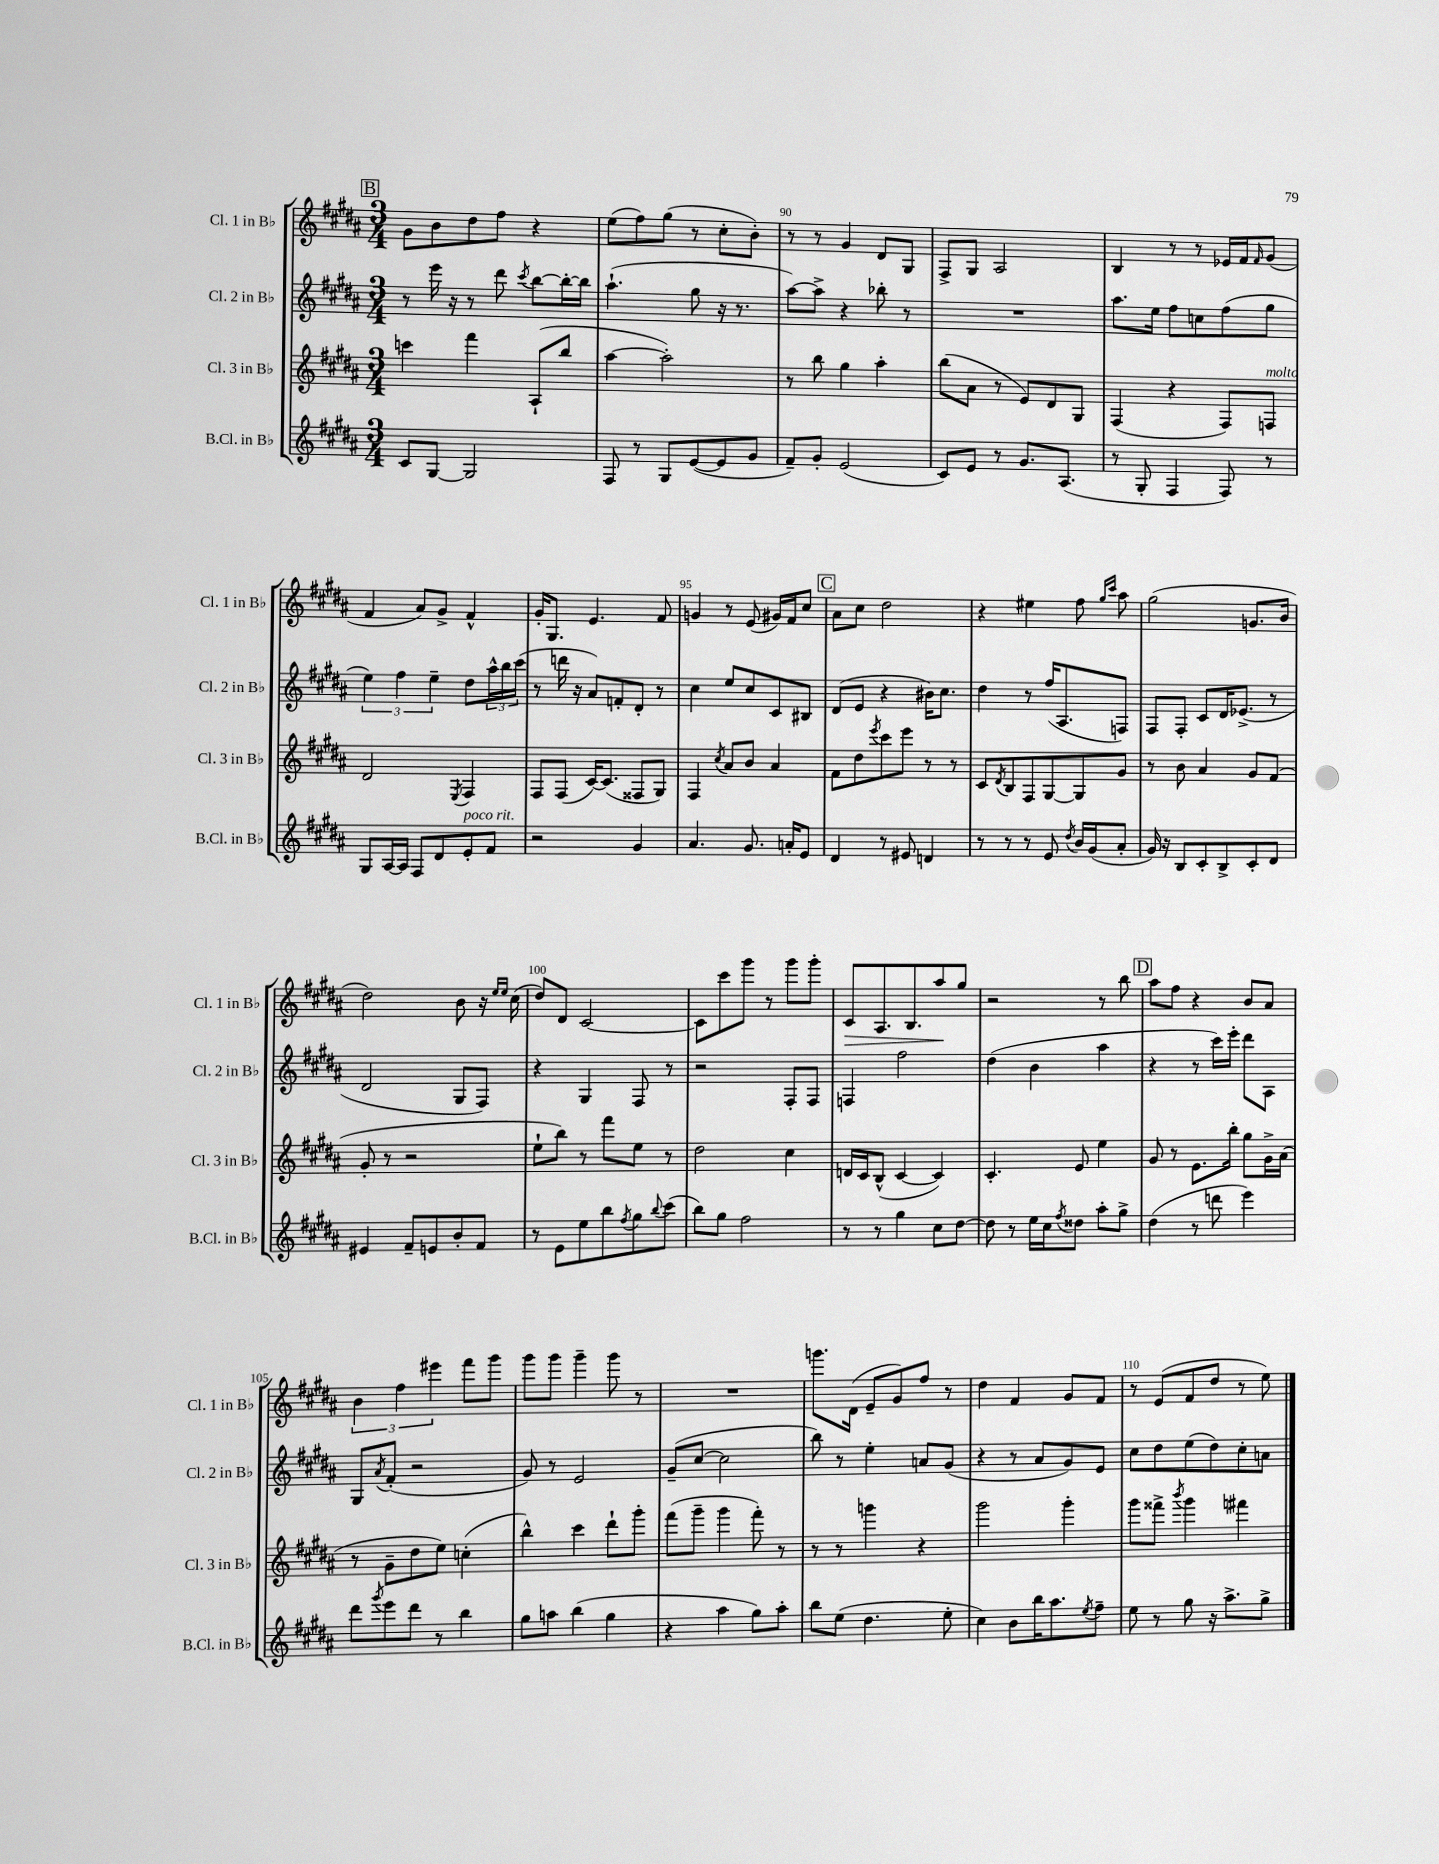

**kern	**kern	**kern	**kern	**dynam
*part4	*part3	*part2	*part1	*part1
*staff4	*staff3	*staff2	*staff1	*staff1
*I"B.Cl. in B♭	*I"Cl. 3 in B♭	*I"Cl. 2 in B♭	*I"Cl. 1 in B♭	*
*I'B.Cl. in B♭	*I'Cl. 3 in B♭	*I'Cl. 2 in B♭	*I'Cl. 1 in B♭	*
*clefG2	*clefG2	*clefG2	*clefG2	*
*k[f#c#g#d#a#]	*k[f#c#g#d#a#]	*k[f#c#g#d#a#]	*k[f#c#g#d#a#]	*
*M3/4	*M3/4	*M3/4	*M3/4	*
!!LO:REH:place=s1:t=B
=88	=88	=88	=88	=88
8c#/L	4cccn\	8r	8g#\L	.
[8G#/J	.	16eee\	8b\	.
.	.	16r	.	.
2G#/]	4fff#\	8r	8dd#\	.
.	.	8ddd#\	8ff#\J	.
.	.	8qccc#/	.	.
.	(8A#`/L	[8bb\L	4r	.
.	8bb/J	16bb'\L_	.	.
.	.	16bb\JJ]	.	.
=89	=89	=89	=89	=89
8F#/	[4aa#\	(4.aa#`\	(8ee\L	.
8r	.	.	8ff#\)	.
8G#/L	2aa#'\])	.	(8gg#\J	.
([8e/	.	8gg#\	8r	.
8e/]	.	16r	8cc#'\L	.
.	.	8.r	.	.
8g#/J	.	.	8b'\J)	.
=90	=90	=90	=90	=90
8f#~/L)	8r	[8aa#\L)	8r	.
8g#'/J	8bb\	8aa#^\J]	8r	.
(2e/	4gg#\	4r	4g#/	.
.	4aa#'\	8bb-X'\	8d#/L	.
.	.	8r	8G#/J	.
=91	=91	=91	=91	=91
8c#/L)	(8bb\L	2.r	8F#^/L	.
8e/J	8a#\J	.	8G#/J	.
8r	8r	.	2A#/	.
8.g#/L	8e/L)	.	.	.
.	8d#/	.	.	.
(8.A#/J	.	.	.	.
.	8G#/J	.	.	.
=92	=92	=92	=92	=92
8r	(4F#/	8.aa#\L	4B/	.
8G#'/	.	.	.	.
.	.	16ee\Jk	.	.
4F#/	4r	8ff#\L	8r	.
.	.	8ccn\	8r	.
8F#/)	8F#/L)	(8ff#\	16e-X/LL	.
.	.	.	16f#/J	.
.	.	.	16qqf#/	.
!	!LO:TX:a:i:t=molto	!	!	!
8r	8Fn/J	8gg#\J	(8g#/J	.
!!LO:LB:g=z
=93	=93	=93	=93	=93
8G#/L	2d#/	6ee\)	4f#/	.
[16A#/L	.	.	.	.
.	.	6ff#\	.	.
16A#/JJ]	.	.	.	.
8F#/L	.	.	8a#/L)	.
.	.	6ee~\	.	.
8d#/	.	.	8g#^/J	.
.	8qE/	.	.	.
!LO:TX:a:i:t=poco rit.	!	!	!	!
8e'/	4F#/	8dd#\L	4f#^^/	.
8f#/J	.	24aa#^^\L	.	.
.	.	24bb\	.	.
.	.	(24ccc#\JJ	.	.
=94	=94	=94	=94	=94
2r	8F#/L	8r	16g#'/KL	.
.	.	.	8.G#/J	.
.	(8F#/J	16dddn\	.	.
.	.	16r	.	.
.	[16c#/KL)	8a#/L)	4.e/	.
.	(8.c#/J]	.	.	.
.	.	8fn'/	.	.
4g#/	8F##X/L	8d#'/J	.	.
.	8G#/J)	8r	8f#/	.
=95	=95	=95	=95	=95
4.a#/	4F#/	4cc#\	4gn/	.
.	8qcc#/	.	.	.
.	8a#/L	8ee/L	8r	.
8.g#/	8b/J	8cc#/	(8e/	.
.	4a#/	8c#/	16g#X/LL)	.
16an'/KL	.	.	16f#/J	.
8e/J	.	8B#X/J	8cc#/J	.
!!LO:REH:place=s1:t=C
=96	=96	=96	=96	=96
4d#/	8f#\L	(8d#/L	8a#\L	.
.	8dd#\	8e/J	8cc#\J	.
.	8qeee/	.	.	.
8r	8ccc#\	4r	2dd#\	.
8e#X/	8eee\J	.	.	.
4dn/	8r	16b#X\KL)	.	.
.	.	8.cc#\J	.	.
.	8r	.	.	.
=97	=97	=97	=97	=97
8r	8c#/L	4dd#\	4r	.
.	8qd#/	.	.	.
8r	8B/	.	.	.
8r	8F#/	8r	4ee#X\	.
8e/	[8G#/	(16ff#/KL	.	.
.	.	8.A#/	.	.
8qdd#/	.	.	.	.
16b/LL	8G#/]	.	8ff#\	.
(16g#/J	.	.	.	.
.	.	.	16qqgg#/LL	.
.	.	.	16qqccc#/JJ	.
8a#'/J	8g#/J	8Fn/J)	8aa#\	.
=98	=98	=98	=98	=98
16g#/)	8r	8F#/L	(2gg#\	.
16r	.	.	.	.
8B/L	8b\	8F#'/J	.	.
8c#'/	4a#/	8c#/L	.	.
8B^/	.	16d#/K	.	.
.	.	(8.e-X^/J	.	.
8c#'/	8g#/L	.	8.gn/L	.
8d#/J	(8f#/J	8r	.	.
.	.	.	16b/Jk	.
!!LO:LB:g=z
=99	=99	=99	=99	=99
4e#X/	8g#'/	2d#/	2dd#\)	.
.	8r	.	.	.
8f#~/L	2r	.	.	.
8en/	.	.	.	.
8b'/	.	8G#/L	8b\	.
8f#/J	.	8F#/J)	16r	.
.	.	.	16qqee/LL	.
.	.	.	16qqee/JJ	.
.	.	.	(16cc#\	.
=100	=100	=100	=100	=100
8r	8ee`\L	4r	8dd#/L)	.
8e\L	8bb\J)	.	8d#/J	.
8ee\	8r	4G#/	[2c#/	.
8bb\	8fff#\L	.	.	.
8qff#/	.	.	.	.
8gg#\	8ee\J	8F#/	.	.
8qqbb/	.	.	.	.
(8ccc#\J	8r	8r	.	.
=101	=101	=101	=101	=101
8bb\L)	2dd#\	2r	8c#\L]	.
8gg#\J	.	.	8ccc#\	.
2ff#\	.	.	8ggg#\J	.
.	.	.	8r	.
.	4cc#\	8F#'/L	8ggg#\L	.
.	.	8F#/J	8ggg#'\J	.
=102	=102	=102	=102	=102
!	!	!	!	!LO:HP:b
8r	16dn/LL	4Fn/	8c#/L	>
.	16c#/J	.	.	.
8r	(8B^^/J	.	8.A#/	.
4gg#\	[4c#/	2ff#\	.	.
.	.	.	8.B/	.
8cc#\L	4c#/])	.	8aa#/	.
[8dd#\J	.	.	8gg#/J	]
=103	=103	=103	=103	=103
8dd#\]	4.c#'/	(4dd#\	2r	.
8r	.	.	.	.
16ee\LL	.	4b\	.	.
16cc#\J	.	.	.	.
8qff#/	.	.	.	.
8dd##X\J	8e/	.	.	.
8aa#'\L	4ee\	4aa#\	8r	.
8gg#^\J	.	.	8bb\	.
!!LO:REH:place=s1:t=D
=104	=104	=104	=104	=104
(4dd#\	8g#/	4r	8aa#\L	.
.	8r	.	8ff#\J	.
8r	8.e\L	8r	4r	.
8dddn\	.	16ccc#\LL)	.	.
.	16bb'\Jk	16eee'\JJ	.	.
4eee\)	8gg#\L	8ddd#\L	8b/L	.
.	16g#^\L	8A#\J	8a#/J	.
.	(16a#\JJ	.	.	.
!!LO:LB:g=z
=105	=105	=105	=105	=105
8ddd#\L	8r	8G#/L	6b\	.
8qggg#/	.	8qa#/	.	.
8eee\	8g#~\L	(8f#'/J	.	.
.	.	.	6ff#\	.
8ddd#\J	8dd#\	2r	.	.
.	.	.	6eee#X\	.
8r	8ee\J)	.	.	.
4bb\	(4ccn'\	.	8fff#\L	.
.	.	.	8ggg#\J	.
=106	=106	=106	=106	=106
8gg#\L	4bb^^\)	8g#/)	8ggg#\L	.
8aan\J	.	8r	8ggg#\J	.
(4bb\	4ccc#\	2e/	4ggg#~\	.
4gg#\	8ddd#`\L	.	8ggg#\	.
.	8ggg#'\J	.	8r	.
=107	=107	=107	=107	=107
4r	(8fff#\L	(8g#~/L	2.r	.
.	8ggg#~\J	[8cc#/J	.	.
4aa#\	4ggg#\	2cc#\]	.	.
8gg#\L)	8fff#'\)	.	.	.
8aa#'\J	8r	.	.	.
=108	=108	=108	=108	=108
8bb\L	8r	8bb\)	8.gggn\L	.
(8ee\J	8r	8r	.	.
.	.	.	(16d#\Jk	.
4.dd#\	4gggn\	4ee'\	8e~/L	.
.	.	.	8g#/)	.
.	4r	8an/L	8ff#/J	.
8ee'\	.	(8g#/J	8r	.
=109	=109	=109	=109	=109
4cc#\)	2ggg#\	4r	4dd#\	.
8b\L	.	8r	4f#/	.
16bb\K	.	8a#/L	.	.
8.aa#\	.	.	.	.
.	4ggg#'\	8g#/)	8g#/L	.
8qee/	.	.	.	.
8ff#~\J	.	8e/J	8f#/J	.
=110	=110	=110	=110	=110
8ee\	8ggg#\L	8cc#\L	8r	.
8r	8fff##X^\J	8dd#\	(8e/L	.
.	8qbbb/	.	.	.
8gg#\	4ggg#\	(8ee\	8f#/	.
16r	.	8dd#\)	8dd#/J	.
8.aa#^\L	.	.	.	.
.	4fff#X\	8cc#'\	8r	.
8gg#^\J	.	8an\J	8ee\)	.
==	==	==	==	==
*-	*-	*-	*-	*-
